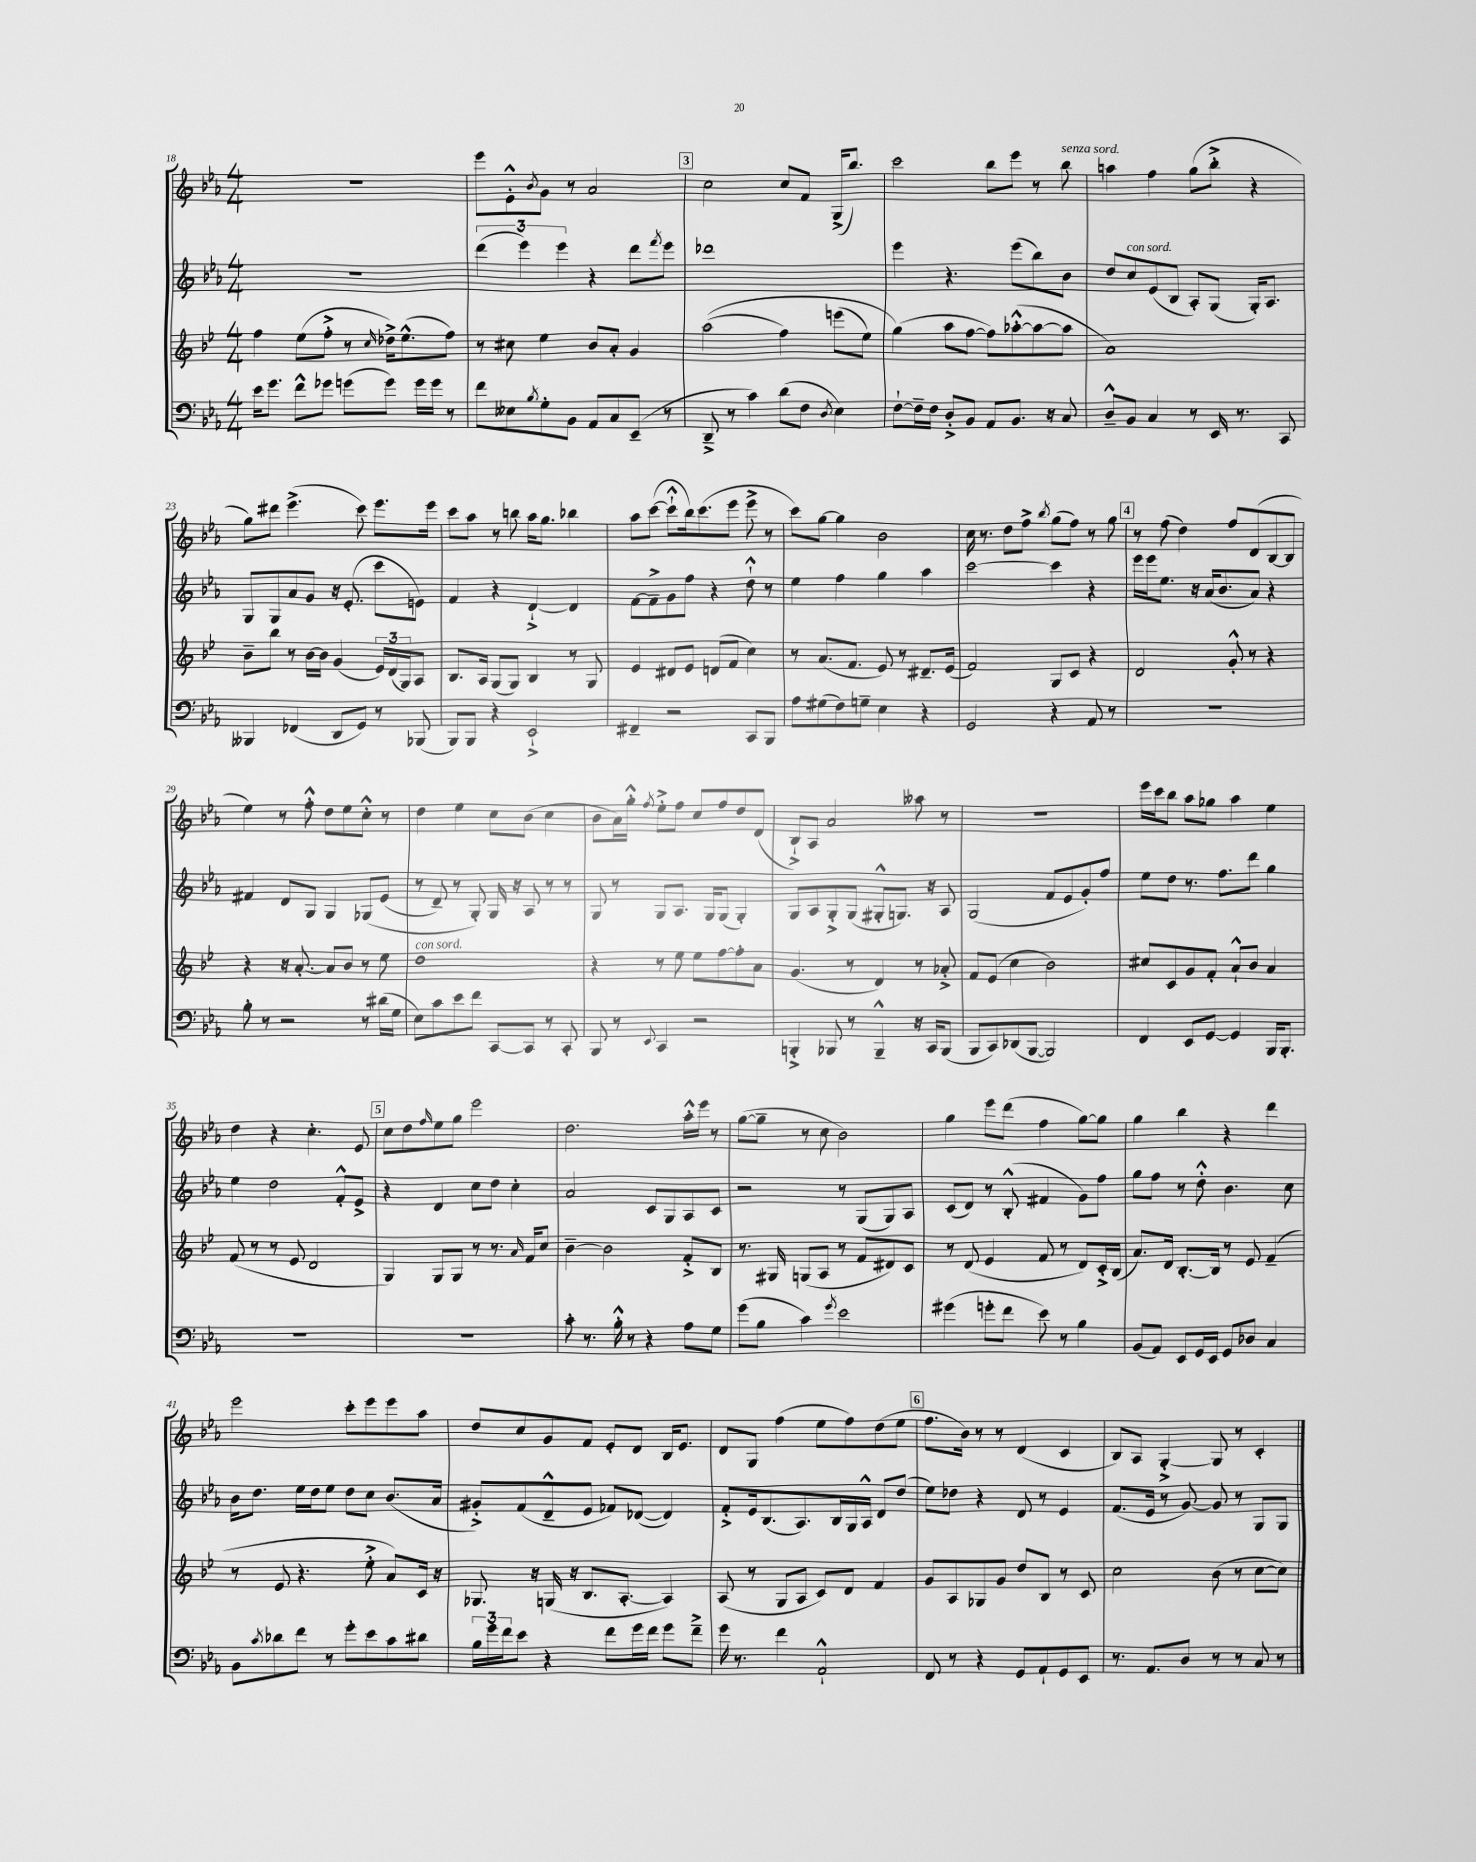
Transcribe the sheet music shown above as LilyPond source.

<<
\new StaffGroup <<
\new Staff = "s0" {
    \clef treble \key ees \major \numericTimeSignature \time 4/4
    R1 |
    ees'''8 ees'8-.-^ \acciaccatura { bes'8 } g'8 r8 aes'2 |
    \mark \markup { \box "3" } c''2 c''8 f'8 g16->( bes''8.) |
    c'''2 bes''8 ees'''8 r8 bes''8^\markup { \italic "senza sord." } |
    a''4 f''4 g''8( bes''8-.-> r4 |
    g''8) dis'''8 ees'''4.->( c'''8) ees'''8. ees'''16 |
    c'''8 aes''8 r8 b''8 aes''16 g''8. bes''4 |
    aes''8 c'''8~( c'''8-!-^ bes''16) c'''8.( ees'''8 ees'''8-> r8 |
    c'''8) g''8~ g''4 bes'2 |
    c''16 r8. d''8 f''8-> \acciaccatura { bes''8 } g''8( f''8) r8 g''8 |
    \mark \markup { \box "4" } r8 f''8( d''4) f''8 d'8( bes8~ bes8 |
    ees''4) r8 f''8-.-^ d''8 ees''8 c''8-.-^ r8 |
    d''4 ees''4 c''8 bes'8( c''4 |
    bes'8 aes'16) g''16-.-^ \acciaccatura { f''8 } ees''8-.-> f''8 c''8 f''8 d''8 d'8( |
    bes8-!->) aes8 aes'2 aeses''8 r8 |
    R1 |
    ees'''16 c'''16 bes''8 aes''8 ges''8 aes''4 ees''4 |
    d''4 r4 c''4.-. ees'8 |
    \mark \markup { \box "5" } c''8 d''8 \grace { f''16 } ees''8 g''8 ees'''2 |
    d''2. aes''16-.-^ ees'''16 r8 |
    g''8~( g''8-- r8 c''8 bes'2) |
    g''4 ees'''8 d'''8( f''4 g''8~) g''8 |
    g''4 bes''4 r4 d'''4 |
    ees'''2 c'''8-. ees'''8 ees'''8 aes''8 |
    d''8 c''8 g'8 f'8 ees'8-. d'8 bes16 ees'8. |
    d'8 g8 f''4( ees''8 f''8) d''8( ees''8 |
    \mark \markup { \box "6" } f''8. bes'16) r8 r8 d'4( c'4 |
    bes8) aes8 g4~-.-> g8 r8 c'4-. \bar "|." |
}
\new Staff = "s1" {
    \clef treble \key ees \major \numericTimeSignature \time 4/4
    R1 |
    \tuplet 3/2 { d'''4( ees'''4) ees'''4 } r4 d'''8 \acciaccatura { f'''8 } ees'''8 |
    \mark \markup { \box "3" } des'''1 |
    ees'''4 r4. ees'''8( bes''8) bes'8 |
    d''8 c''8^\markup { \italic "con sord." } ees'8( bes8 aes8-.) g8( g16-.) aes8. |
    g8 g8 aes'8 g'8 r16 ees'8.-.( c'''8 e'8) |
    f'4 r4 d'4~-!-> d'4 |
    f'8~ f'8---> g'8 f''8 r4 d''8-!-^ r8 |
    ees''4 f''4 g''4 aes''4 |
    c'''2~ c'''4 r4 |
    \mark \markup { \box "4" } ees'''16 ees'''16 ees''8. r16 aes'16( bes'8. aes'8) r4 |
    fis'4 d'8 g8 g4 ges8\( ees'8( |
    r8 d'8--) r8 g8-.\) g16 r16 aes8 r8 r8 |
    g8 r8 g8 aes8. g16 g8( g4-.) |
    g8 aes8 g8-.-> g8( gis8-.-^ g8.) r16 aes8 |
    g2( f'8 ees'8 g'8-.) f''8 |
    ees''8 d''8 r8. f''8. d'''8 g''4 |
    ees''4 d''2 f'8-.-^ ees'8-> |
    \mark \markup { \box "5" } r4 d'4 c''8 d''8 c''4-. |
    aes'2 c'8 g8 aes8 c'8 |
    r2 r8 g8( g8) aes8 |
    c'8( d'8) r8 bes8-.-^( fis'4 g'8) f''8 |
    g''8 f''8 r8 d''8-.-^ bes'4. c''8 |
    bes'16 d''8. ees''16 d''16 ees''8 d''8 c''8 bes'8.( aes'16 |
    gis'8-.->) f'8( d'8---^ ees'8 fes'8) des'8~( des'4) |
    f'8-.-> ees'16 bes8.( aes8.) bes16 g16 aes16-^ d'8 d''8( |
    \mark \markup { \box "6" } ees''8) des''8 r4 d'8 r8 ees'4 |
    f'8.( ees'16 r8 g'8~) g'8 r8 g8 g8 \bar "|." |
}
\new Staff = "s2" {
    \clef treble \key bes \major \numericTimeSignature \time 4/4
    f''4 ees''8( f''8-.-> r8 \grace { c''16 } des''16->) ees''8.-^( f''8) |
    r8 cis''8 ees''4 bes'8 a'8-. g'4 |
    \mark \markup { \box "3" } a''2(\( f''4) e'''8( ees''8) |
    g''4(\) a''8 f''8~ f''8) aes''8~-.-^( aes''8~ aes''8 |
    a'1) |
    bes'8-- bes''8 r8 bes'16~ bes'16 g'4( \tuplet 3/2 { ees'16) d'16( g16) } a8 |
    bes8. a16 g8( g8) bes4 r8 g8 |
    ees'4 dis'8 ees'8 d'8( f'8 c''4) |
    r8 a'8.( f'8. ees'8) r8 dis'8.-- ees'16( |
    f'2) g8 c'8 r4 |
    \mark \markup { \box "4" } d'2 g'8-.-^ r8 r4 |
    r4 r16 a'8.~-. a'8 bes'8 r8 ees''8 |
    d''1^\markup { \italic "con sord." } |
    r4 r8 ees''8 ees''8 f''8~ f''8-. a'8 |
    g'4.( r8 d'4) r8 aes'8-.-> |
    f'8 ees'8( c''4 bes'2) |
    cis''8 c'8 g'8 f'8-. a'8-!-^ bes'8 a'4 |
    f'8( r8 r8 ees'8 d'2 |
    \mark \markup { \box "5" } g4) g8 g8 r8 r8. \grace { a'16 } f'16 c''8 |
    bes'4~-- bes'2 f'8-.-> bes8 |
    r8. gis16 g8( a8 r8 f'8 dis'8) c'8 |
    r8 d'8( ees'4 f'8 r8 d'8) c'16-.-> bes16( |
    a'8.) d'16 bes8.~-. bes16 r8 ees'8 f'4--( |
    r8 ees'8 r4. ees''8-.-> a'8) c'16 r16 |
    ges8. r16 g16( r16 bes8. a8.~-. a4) |
    a8( r8 g8 a8 c'8) d'8 f'4 |
    \mark \markup { \box "6" } g'8 a8 ges8 g'8 d''8 bes8 r8 c'8 |
    c''2 bes'8( r8 c''8~ c''8) \bar "|." |
}
\new Staff = "s3" {
    \clef bass \key ees \major \numericTimeSignature \time 4/4
    ees'16 g'8. f'8-^ ges'8 g'8( g'8) g'16 g'16 r8 |
    f'8 eeses8 \acciaccatura { bes8 } g8-. bes,8 aes,8 c8 ees,8--( r8 |
    \mark \markup { \box "3" } d,8---> r8 c'4) d'8( f8 \acciaccatura { d8 } ees4) |
    f8~-! f16-- f16 d8-.-> bes,8 aes,8 bes,8. r16 c8 |
    d8---^ bes,8 c4 r8 ees,16 r8. c,8 |
    beses,,4 fes,4( d,8 g,8) r8 bes,,8( |
    bes,,8) bes,,8 r4 ees,2-!-> |
    fis,4-- r2 c,8 bes,,8 |
    aes8 gis8( f8) g8-- ees4 r4 |
    g,2 r4 aes,8 r8 |
    \mark \markup { \box "4" } R1 |
    bes8-. r8 r2 r8 dis'16( g16 |
    ees8) c'8 ees'8 f'8 c,8~ c,8 r8 c,8-. |
    bes,,8 r8 \appoggiatura { ees,8 } c,4 r2 |
    b,,4-.-> bes,,8 r8 bes,,4---^ r16 c,16 bes,,8( |
    bes,,8 c,8) des,8( bes,,8~ bes,,2) |
    f,4 ees,8 g,8~ g,4 bes,,16 bes,,8.-. |
    R1 |
    \mark \markup { \box "5" } R1 |
    c'8-. r8. bes16-.-^ r8 r4 aes8 g8 |
    g'8( bes8 c'4) \acciaccatura { g'8 } ees'2 |
    gis'4( g'8-. f'8 ees'8) r8 bes4 |
    bes,8( aes,8) ees,8 g,16 ees,16 g,8 des8 c4 |
    bes,8 \acciaccatura { c'8 } des'8 f'8 r8 g'8-. ees'8 c'8 dis'8 |
    \tuplet 3/2 { bes16 g'16 f'16 } ees'8 r4 f'8 g'16 f'16 g'8 f'8---> |
    g'16 r8. f'4 aes,2-!-^ |
    \mark \markup { \box "6" } f,8 r8 r4 g,8 aes,8-! g,8 ees,8 |
    r8. aes,8. d8 r8 r8 c8 r8 \bar "|." |
}
>>
>>
\layout { \context { \Score currentBarNumber = #18 } }
